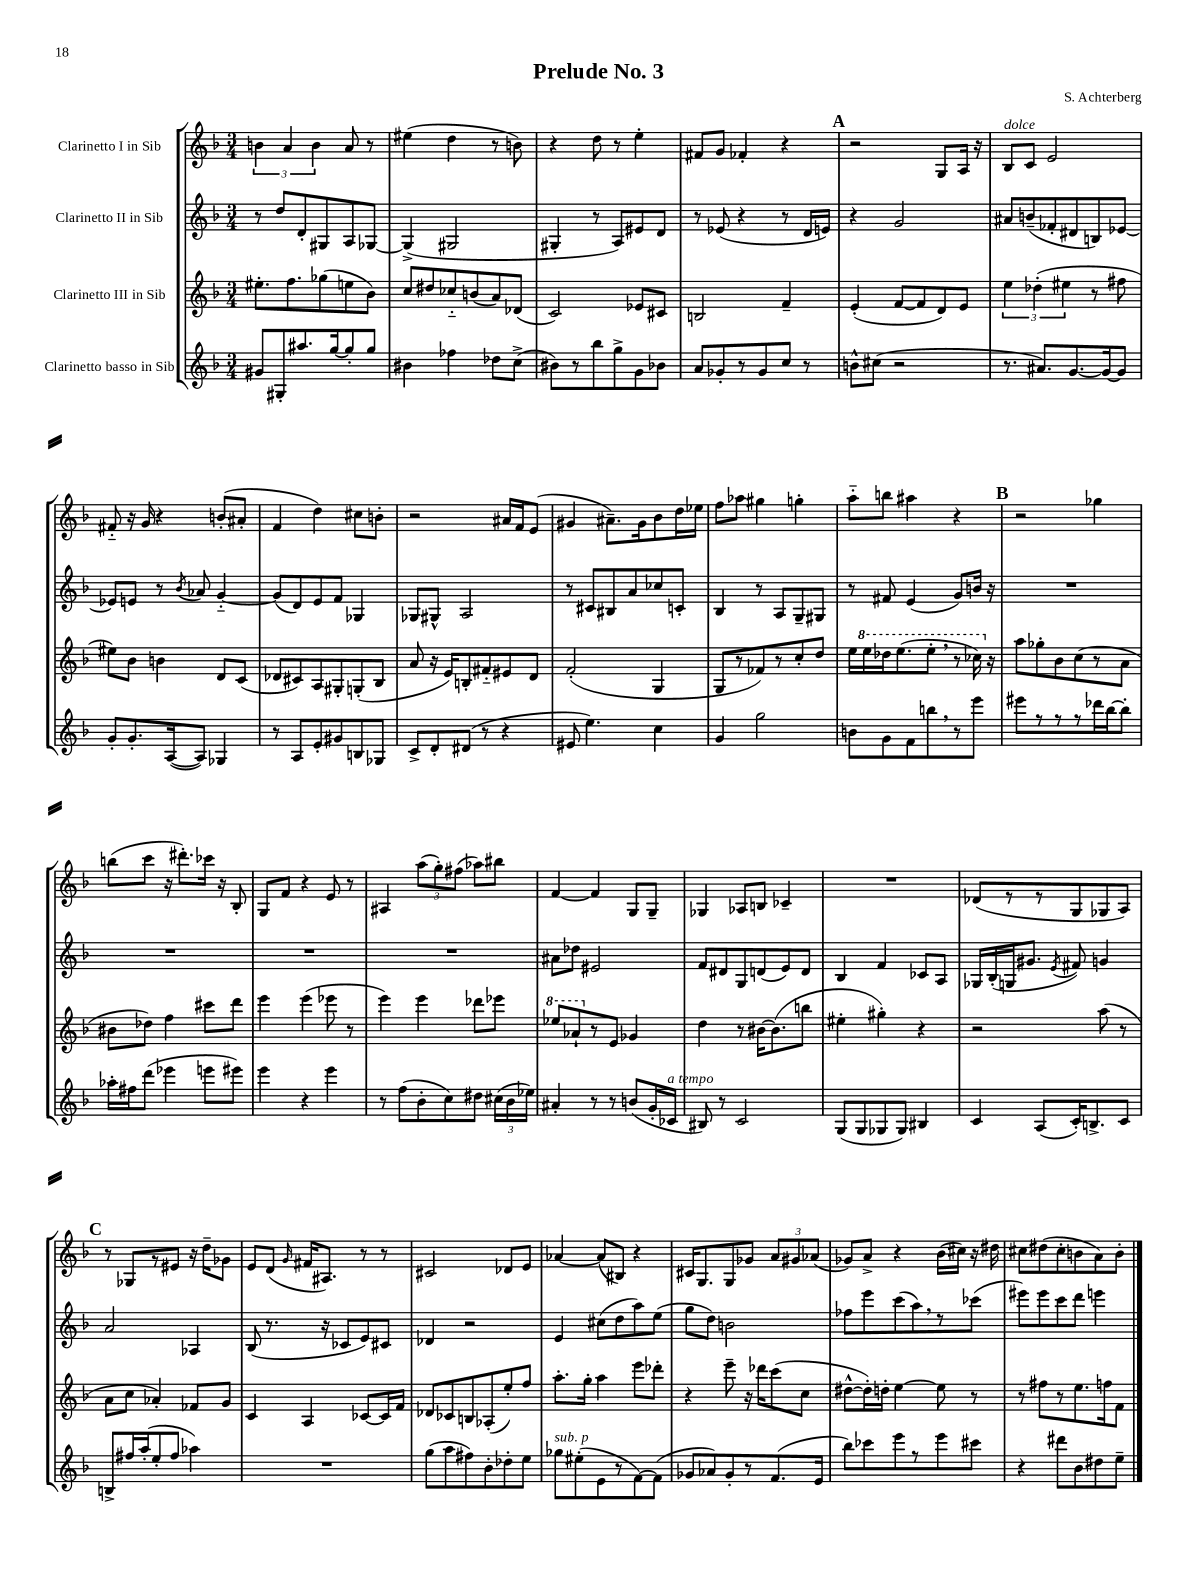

**kern	**kern	**kern	**kern
*staff4	*staff3	*staff2	*staff1
*clefG2	*clefG2	*clefG2	*clefG2
*k[b-]	*k[b-]	*k[b-]	*k[b-]
*M3/4	*M3/4	*M3/4	*M3/4
8g#/L	8.ee#'\L	8r	6b\
8G#'/	.	8dd/L	.
.	.	.	6a/
.	8.ff\	.	.
8.aa#/	.	8d'/	.
.	.	.	6b\
.	(8gg-\	8G#/	.
[16gg/k	.	.	.
8gg'/]	8ee\	8A/	8a/
8gg/J	8b-\J)	[8G-/J	8r
=	=	=	=
4b#\	8cc/L	(4G-^/]	(4ee#\
.	8dd#/	.	.
4ff-\	8cc-'~/	2G#/	4dd\
.	(8b/	.	.
8dd-\L	8a/)	.	8r
(8cc^\J	(8d-/J	.	8b\)
=	=	=	=
8b#\L)	2c/)	4G#'/	4r
8r	.	.	.
8bb-\	.	8r	8dd\
8gg^\	.	8A/L)	8r
8g\	8e-/L	8e#/	4ee'\
8b-\J	8c#/J	8d/J	.
=	=	=	=
8a/L	2B/	8r	8f#/L
8g-'/	.	(8e-/	8g/J
8r	.	4r	4f-'/
8g-/	.	.	.
8cc/J	4f~/	8r	4r
8r	.	16d/LL	.
.	.	16e/JJ)	.
=	=	=	=
8b^^\L	(4e'/	4r	2r
(8cc#\J	.	.	.
2r	[8f/L	2g/	.
.	8f/]	.	.
.	8d/)	.	8G/L
.	8e/J	.	16A/Jk
.	.	.	16r
=	=	=	=
8.r	6ee\	8a#/L	8B-/L
.	.	(8b~/	8c/J
.	(6dd-'\	.	.
8.a#/L)	.	.	.
.	.	8f-'/	2e/
.	6ee#\	.	.
[8.g/	.	8d#/	.
.	8r	8B/)	.
16g/_k	.	.	.
8g/]J	8ff#\	[8e-/J	.
=	=	=	=
8g'/L	8ee#\L)	8e-/]L	8f#'~/
8.g'/	8b-\J	8e/J	16r
.	.	.	16g/
.	4b\	8r	4r
([16A/k	.	.	.
.	.	8qb-/	.
8A/]J)	.	8a-/	.
4G-/	8d/L	[4g'~/	(8b'/L
.	(8c/J	.	8a#'/J
=	=	=	=
8r	8d-/L	(8g/]L	4f/
8A/L	8c#/)	8d/)	.
8e'/	8A/	8e/	4dd\)
8g#/	8G#'/	8f/J	.
8B/	(8G'/	4G-/	8cc#\L
8G-/J	8B-/J	.	8b'\J
=	=	=	=
8c^/L	8a/	8G-/L	2r
8d'/	16r	8G#^^/J	.
.	16e/LK)	.	.
(8d#/J	8B'/	2A/	.
8r	8f#'~/	.	.
4r	8e#/	.	16a#/LL
.	.	.	16f/J
.	8d/J	.	(8e/J
=	=	=	=
8e#/	(2f'/	8r	4g#/
4.ee\)	.	8c#/L	.
.	.	8B#/	8.a#~\L)
.	.	8a/	.
.	.	.	16g#\k
4cc\	4G/	8cc-/	8b-\
.	.	8c'/J	16dd\L
.	.	.	16ee-\JJ
=	=	=	=
4g/	8G/L	4B-/	8ff\L
.	8r	.	8aa-\J
2gg\	8f-/)	8r	4gg#\
.	8r	8A/L	.
.	8cc'/	8G~/	4gg'\
.	8dd/J	8G#/J	.
=	=	=	=
8b\L	16ee\LL	8r	8aa'~\L
.	16eee\	.	.
8g\	16ddd-\J	8f#/	8bb\J
.	(8.eee\	.	.
8f\	.	(4e/	4aa#\
8bb\	8eee'\J	.	.
8r	8r	8g/L)	4r
8eee\J	16ccc-\)	16b/Jk	.
.	16r	16r	.
=	=	=	=
8eee#\L	8aa\L	2.r	2r
8r	8gg-'\	.	.
8r	8b-\	.	.
8r	(8cc\	.	.
16ddd-\L	8r	.	4gg-\
[16bb-\J	.	.	.
8bb-'\]J	8a\J	.	.
=	=	=	=
16aa-'\LL	8b#\L	2.r	(8bb\L
16ff#\J	.	.	.
(8ddd\J	8dd-\J)	.	8ccc\J
4eee-\	4ff\	.	16r
.	.	.	8.ddd#'\L)
8eee\L	8ccc#\L	.	16ccc-\Jk
.	.	.	16r
8eee#\J)	8ddd\J	.	8B-'/
=	=	=	=
4eee\	4eee\	2.r	8G/L
.	.	.	8f/J
4r	(4eee\	.	4r
4eee\	8eee-\	.	8e/
.	8r	.	8r
=	=	=	=
8r	4eee\)	2.r	4A#/
(8ff\L	.	.	.
8b-'\	4eee\	.	(12aa\L
.	.	.	12gg'\)
8cc\)	.	.	.
.	.	.	(12ff#\J
8dd#\J	8ddd-\L	.	8aa-\L)
(24cc#\LL	8eee-\J	.	8bb#\J
24b-\	.	.	.
24ee-\JJ)	.	.	.
=	=	=	=
4a#'/	8eee-/L	8a#\L	[4f/
.	8aa-`/	8dd-\J	.
8r	8r	2e#/	4f/]
8r	8e/J	.	.
(8b/L	4g-/	.	8G/L
16g'/L	.	.	8G~/J
16c-/JJ	.	.	.
=	=	=	=
8B#/)	4dd\	8f/L	4G-/
8r	.	8d#/	.
2c/	8r	8G/	8A-/L
.	[16b#\LK	(8d/	8B/J
.	(8.b#\]	.	.
.	.	8e/)	4c-~/
.	8bb\J	8d/J	.
=	=	=	=
(8G/L	4ee#'\	4B-/	2.r
8G/	.	.	.
8G-/	4gg#'\)	4f/	.
8G-/J)	.	.	.
4B#/	4r	8c-/L	.
.	.	8A/J	.
=	=	=	=
4c/	2r	16G-/LL	(8d-/L
.	.	(16B-'/	.
.	.	16G/J	8r
.	.	8.g#/J	.
(8A/L	.	.	8r
.	.	8qe/	.
16c'/K)	.	8f#/)	8G/
8.B^/	.	.	.
.	(8aa\	4g/	8G-/
8c/J	8r	.	8A/J)
=	=	=	=
8B^/L	8a\L	2a/	8r
16ff#/L	8cc\J	.	8G-/L
(16aa'/J	.	.	.
8ee'/	4a-'/)	.	8r
8ff#/J	.	.	8e#/J
4aa-\)	8f-/L	4A-/	16r
.	.	.	16dd~\LK
.	8g/J	.	8g-\J
=	=	=	=
2.r	4c/	(8B-/	8e/L
.	.	8.r	(8d/J
.	.	.	16qqg/
.	4A/	.	16f#/LK
.	.	16r	8.A#/J)
.	.	8c-/L	.
.	[8c-/L	8e/)	8r
.	16c-/]L	8c#/J	8r
.	16f/JJ	.	.
=	=	=	=
(8gg\L	8d-/L	4d-/	2c#/
8aa\	8c-/	.	.
8ff#\)	8B/	2r	.
8b-'\	(8A-'/	.	.
8dd-'\	8ee'/)	.	8d-/L
8ee\J	8ff/J	.	8e/J
=	=	=	=
8gg-\L	8.aa'\L	4e/	[4a-/
(8ee#'\	.	.	.
.	16gg'\Jk	.	.
8e\	4aa\	(8cc#\L	(8a-/]L
8r	.	8dd\	8B#/J)
[8f\)	8eee\L	8aa\)	4r
(8f\]J	8ddd-'\J	(8ee\J	.
=	=	=	=
8g-/L	4r	8gg\L	16c#/LK
.	.	.	8.G/
8a-/)	.	8dd\J)	.
8g-'/	8eee~\	2b\	8G/
8r	16r	.	8g-/J
.	16ddd-\LK	.	.
(8.f/	(8ccc\	.	12a/L
.	.	.	12g#/
.	8cc\J	.	.
.	.	.	(12a-/J
16e/Jk	.	.	.
=	=	=	=
8bb-\L)	[8dd#^^\L	8ff-\L	8g-/L)
8ccc-\	16dd#'\]L)	8eee\	8a^/J
.	16dd'\JJ	.	.
8eee\	[4ee\	(8ccc\	4r
8r	.	8aa\)	.
8eee\	8ee\]	8r	(16b-\LL
.	.	.	16cc#\JJ)
8ccc#\J	8r	(8ccc-\J	16r
.	.	.	16dd#\
=	=	=	=
4r	8r	8eee#\L)	8cc#\L
.	8ff#\L	8eee#\	(8dd#\
8ddd#\L	8r	8ccc\	8cc#'\
8b-\	8.ee\	8ddd\J	8b\
8dd#\	.	4eee\	8a\)
.	16ff\k	.	.
8ee~\J	8f\J	.	8b'\J
==	==	==	==
*-	*-	*-	*-
